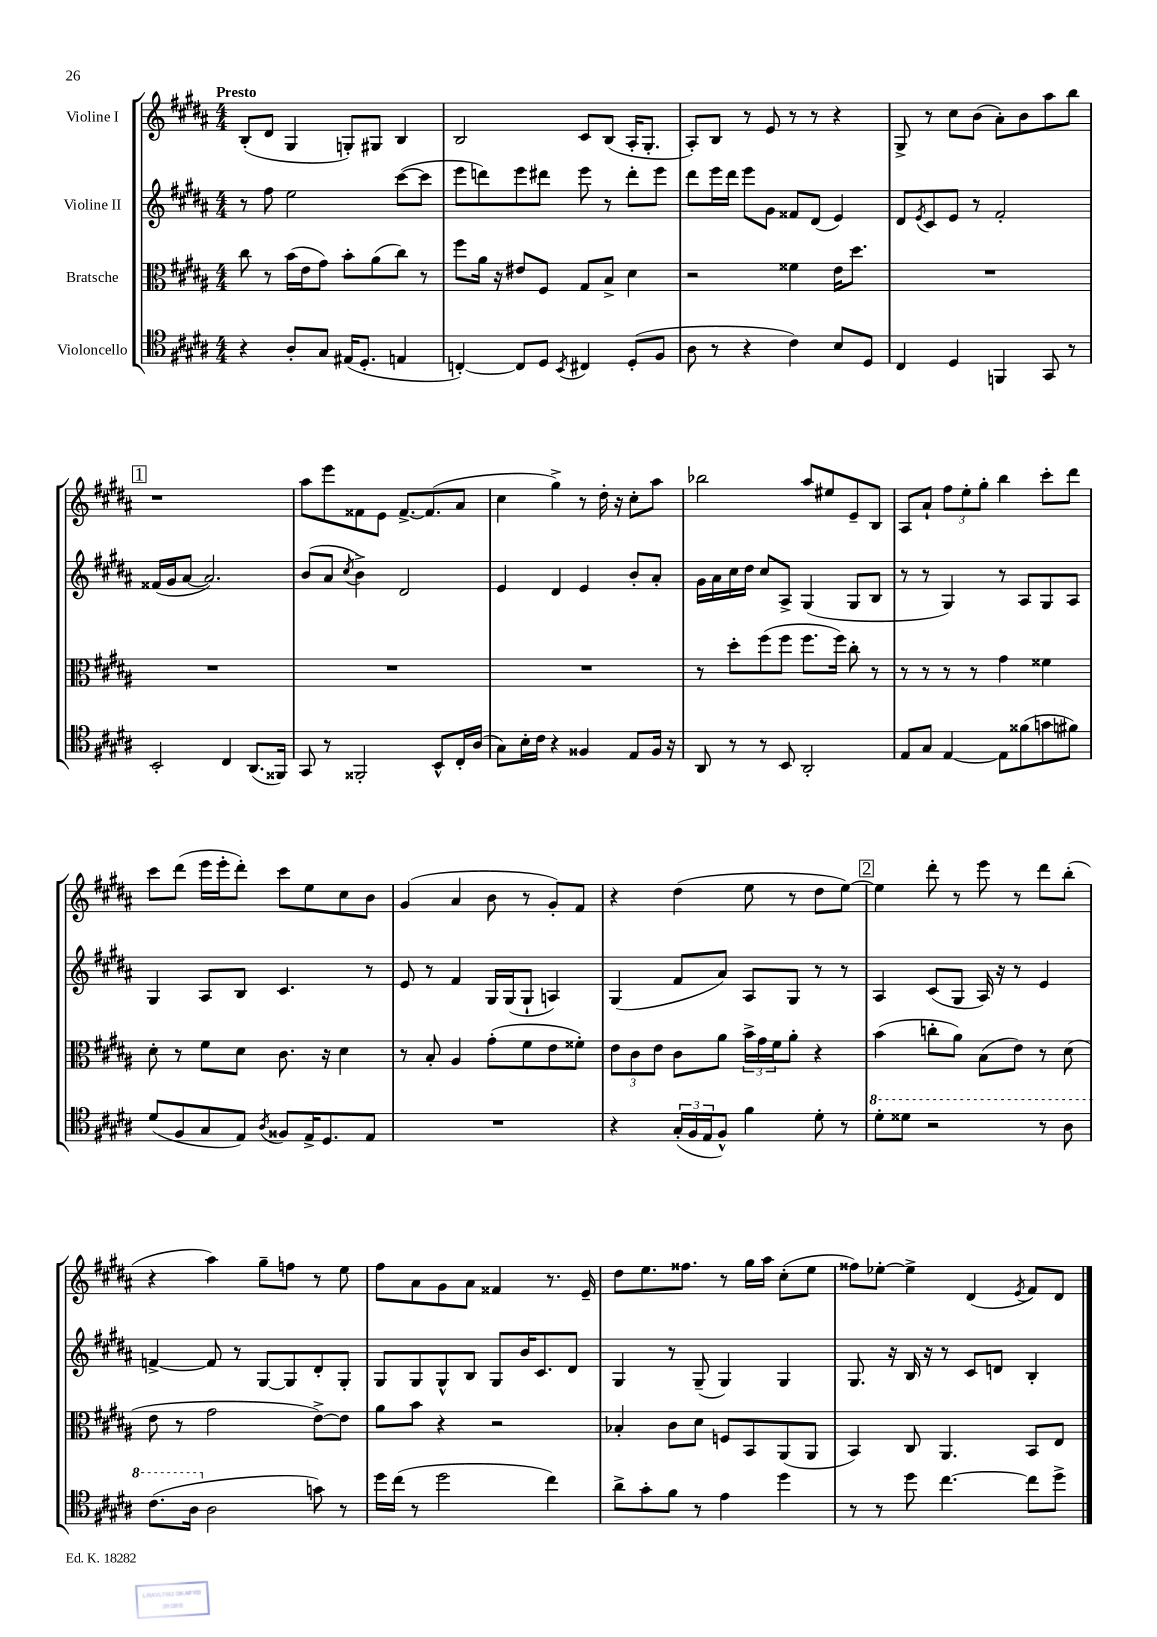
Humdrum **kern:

**kern	**kern	**kern	**kern
*part4	*part3	*part2	*part1
*staff4	*staff3	*staff2	*staff1
*I"Violoncello	*I"Bratsche	*I"Violine II	*I"Violine I
*clefC4	*clefC3	*clefG2	*clefG2
*k[f#c#g#d#a#]	*k[f#c#g#d#a#]	*k[f#c#g#d#a#]	*k[f#c#g#d#a#]
*M4/4	*M4/4	*M4/4	*M4/4
=1	=1	=1	=1
!	!	!	!LO:TX:a:B:t=Presto
4r	8cc#\	8r	(8B'/L
.	8r	8ff#\	8d#/J
8A#'/L	(16b\LL	2ee\	4G#/
.	16e\J	.	.
8G#/J	8g#\J)	.	.
(16E#X/KL	8b'\L	.	8Gn'/L)
8.D#'/J	.	.	.
.	(8a#\	.	8G#X/J
4En/	8cc#\J)	([8ccc#\L	4B/
.	8r	8ccc#\J]	.
=2	=2	=2	=2
[4Cn'/)	8ff#\L	8eee\L	2B/
.	16a#\Jk	8dddn\)	.
.	16r	.	.
8C/L]	8e#X/L	8eee\	.
8D#/J	8F#/J	8ddd#X\J	.
8qBB/	.	.	.
4C#X/	8G#/L	8eee\	8c#/L
.	8B^/J	8r	(8B/J
(8D#'/L	4d#\	8ddd#'\L	16A#'/KL
.	.	.	8.G#'/J
8F#/J	.	8eee\J	.
=3	=3	=3	=3
8A#\	2r	8ddd#\L	8A#'/L)
8r	.	16eee\L	8B/J
.	.	16ddd#\JJ	.
4r	.	8eee\L	8r
.	.	8g#\J	8e/
4c#\)	4f##X\	8f##X/L	8r
.	.	(8d#/J	8r
8B/L	16e\KL	4e/)	4r
.	8.dd#\J	.	.
8D#/J	.	.	.
=4	=4	=4	=4
4C#/	1r	8d#/L	8G#^/
.	.	8qe/	.
.	.	8c#/	8r
4D#/	.	8e/J	8cc#\L
.	.	8r	(8b\J
4FFn/	.	2f#'/	8a#'\L)
.	.	.	8b\
8GG#/	.	.	8aa#\
8r	.	.	8bb\J
!!LO:LB:g=z
!!LO:REH:place=s1:t=1
=5	=5	=5	=5
2BB'/	1r	(16f##X/LL	1r
.	.	16g#/J	.
.	.	[8a#/J	.
.	.	2.a#/])	.
4C#/	.	.	.
(8.AA#/L	.	.	.
16FF##X/Jk)	.	.	.
=6	=6	=6	=6
8GG#/	1r	(8b/L	8aa#\L
8r	.	8a#/J	8eee\
.	.	8qcc#/	.
2FF##X'/	.	4b^\)	8f##X\
.	.	.	8e\J
.	.	2d#/	[8.f##^/L
.	.	.	(8.f##/]
8BB^^/L	.	.	.
16C#'/L	.	.	8a#/J
(16A#/JJ	.	.	.
=7	=7	=7	=7
8G#\L)	1r	4e/	4cc#\
16B'\L	.	.	.
16c#\JJ	.	.	.
4r	.	4d#/	4gg#^\)
4F##X/	.	4e/	8r
.	.	.	16dd#'\
.	.	.	16r
8E/L	.	8b'/L	8cc#'\L
16F##/Jk	.	8a#'/J	8aa#\J
16r	.	.	.
=8	=8	=8	=8
8AA#/	8r	16g#\LL	2bb-X\
.	.	16a#\	.
8r	8dd#'\L	16cc#\	.
.	.	16dd#\JJ	.
8r	(8ff#\	8cc#/L	.
8BB/	8ff#\J	8A#^/J	.
2AA#'/	8.ff#\L	(4G#/	8aa#/L
.	.	.	8ee#X/
.	16ff#\Jk)	.	.
.	8cc#'\	8G#/L	8e~/
.	8r	8B/J	8B/J
=9	=9	=9	=9
8E/L	8r	8r	8A#/L
8G#/J	8r	8r	8a#`/J
[4E/	8r	4G#/)	12ff#\L
.	.	.	12ee'\
.	8r	.	.
.	.	.	12gg#'\J
8E\L]	4g#\	8r	4bb\
(8f##X\	.	8A#/L	.
8gn\	4f##X\	8G#/	8ccc#'\L
8f#X\J)	.	8A#/J	8ddd#\J
!!LO:LB:g=z
=10	=10	=10	=10
(8d#/L	8d#'\	4G#/	8ccc#\L
8F#/	8r	.	(8ddd#\J
8G#/	8f#\L	8A#/L	16eee\LL
.	.	.	16eee'\J
8E/J)	8d#\J	8B/J	8ddd#'\J)
8qA#/	.	.	.
8F##X/L	8.c#\	4.c#/	8ccc#\L
16E^/K	.	.	8ee\
8.D#/	16r	.	.
.	4d#\	.	8cc#\
8E/J	.	8r	8b\J
=11	=11	=11	=11
1r	8r	8e/	(4g#/
.	8B'/	8r	.
.	4A#/	4f#/	4a#/
.	(8g#'\L	16G#/LL	8b\
.	.	(16G#/J	.
.	8f#\	8G#`/J	8r
.	8e\	4An/)	8g#'/L)
.	8f##X'\J)	.	8f#/J
=12	=12	=12	=12
4r	12e\L	(4G#/	4r
.	12c#\	.	.
.	12e\J	.	.
(24G#'/LL	8c#\L	8f#/L	(4dd#\
24F#/	.	.	.
24E/J	.	.	.
8F#^^/J)	8a#\J	8a#/J)	.
4f#\	24b^\LL	8A#/L	8ee\
.	24g#\	.	.
.	24f#\J	.	.
.	8a#'\J	8G#/J	8r
8d#'\	4r	8r	8dd#\L
8r	.	8r	[8ee\J)
!!LO:REH:place=s1:t=2
=13	=13	=13	=13
*8va	*	*	*
8dd#'\L	(4b\	4A#/	4ee\]
8dd##X\J	.	.	.
2r	8ccn'\L	(8c#/L	8ddd#'\
.	8a#\J)	8G#/J	8r
.	(8B\L	16A#/)	8eee\
.	.	16r	.
.	8e\J)	8r	8r
8r	8r	4e/	8ddd#\L
8a#\	(8d#\	.	(8bb'\J
!!LO:LB:g=z
=14	=14	=14	=14
(8.cc#\L	8e\	[4fn^/	4r
.	8r	.	.
16a#\Jk	.	.	.
*X8va	*	*	*
2A#\	2g#\	8f/]	4aa#\)
.	.	8r	.
.	.	[8G#/L	8gg#~\L
.	.	8G#/]	8ffn\J
8gn\)	[8e^\L)	8d#'/	8r
8r	8e\J]	8G#'/J	8ee\
=15	=15	=15	=15
16dd#\LL	8a#\L	8G#/L	8ff#\L
(16cc#\JJ	.	.	.
8r	8b\J	8G#/	8a#\
2dd#\	4r	8G#^^/	8g#\
.	.	8B/J	8a#\J
.	2r	8G#/L	4f##X/
.	.	16b/K	.
.	.	8.c#/	.
4cc#\)	.	.	8.r
.	.	8d#/J	.
.	.	.	16e~/
=16	=16	=16	=16
8a#^\L	4B-X'/	4G#/	8dd#\L
8g#'\	.	.	8.ee\
8f#\J	8c#\L	8r	.
.	.	.	8.ff##X\J
8r	8d#\J	(8G#~/	.
4e\	8Fn/L	4G#/)	8r
.	8BB/	.	16gg#\LL
.	.	.	16aa#\JJ
4dd#\	(8AA#/	4G#/	(8cc#'\L
.	8AA#/J	.	8ee\J
=17	=17	=17	=17
8r	4BB/)	8.G#/	8ff##X\L)
8r	.	.	[8ee-X'\J
.	.	16r	.
8dd#\	8C#/	16B/	4ee-^\]
.	.	16r	.
[4.cc#\	4.AA#/	8r	.
.	.	8c#/L	(4d#/
.	.	8dn/J	.
.	.	.	8qe/
8cc#\L]	8BB/L	4B'/	8f#/L)
8dd#^\J	8E/J	.	8d#/J
==	==	==	==
*-	*-	*-	*-
